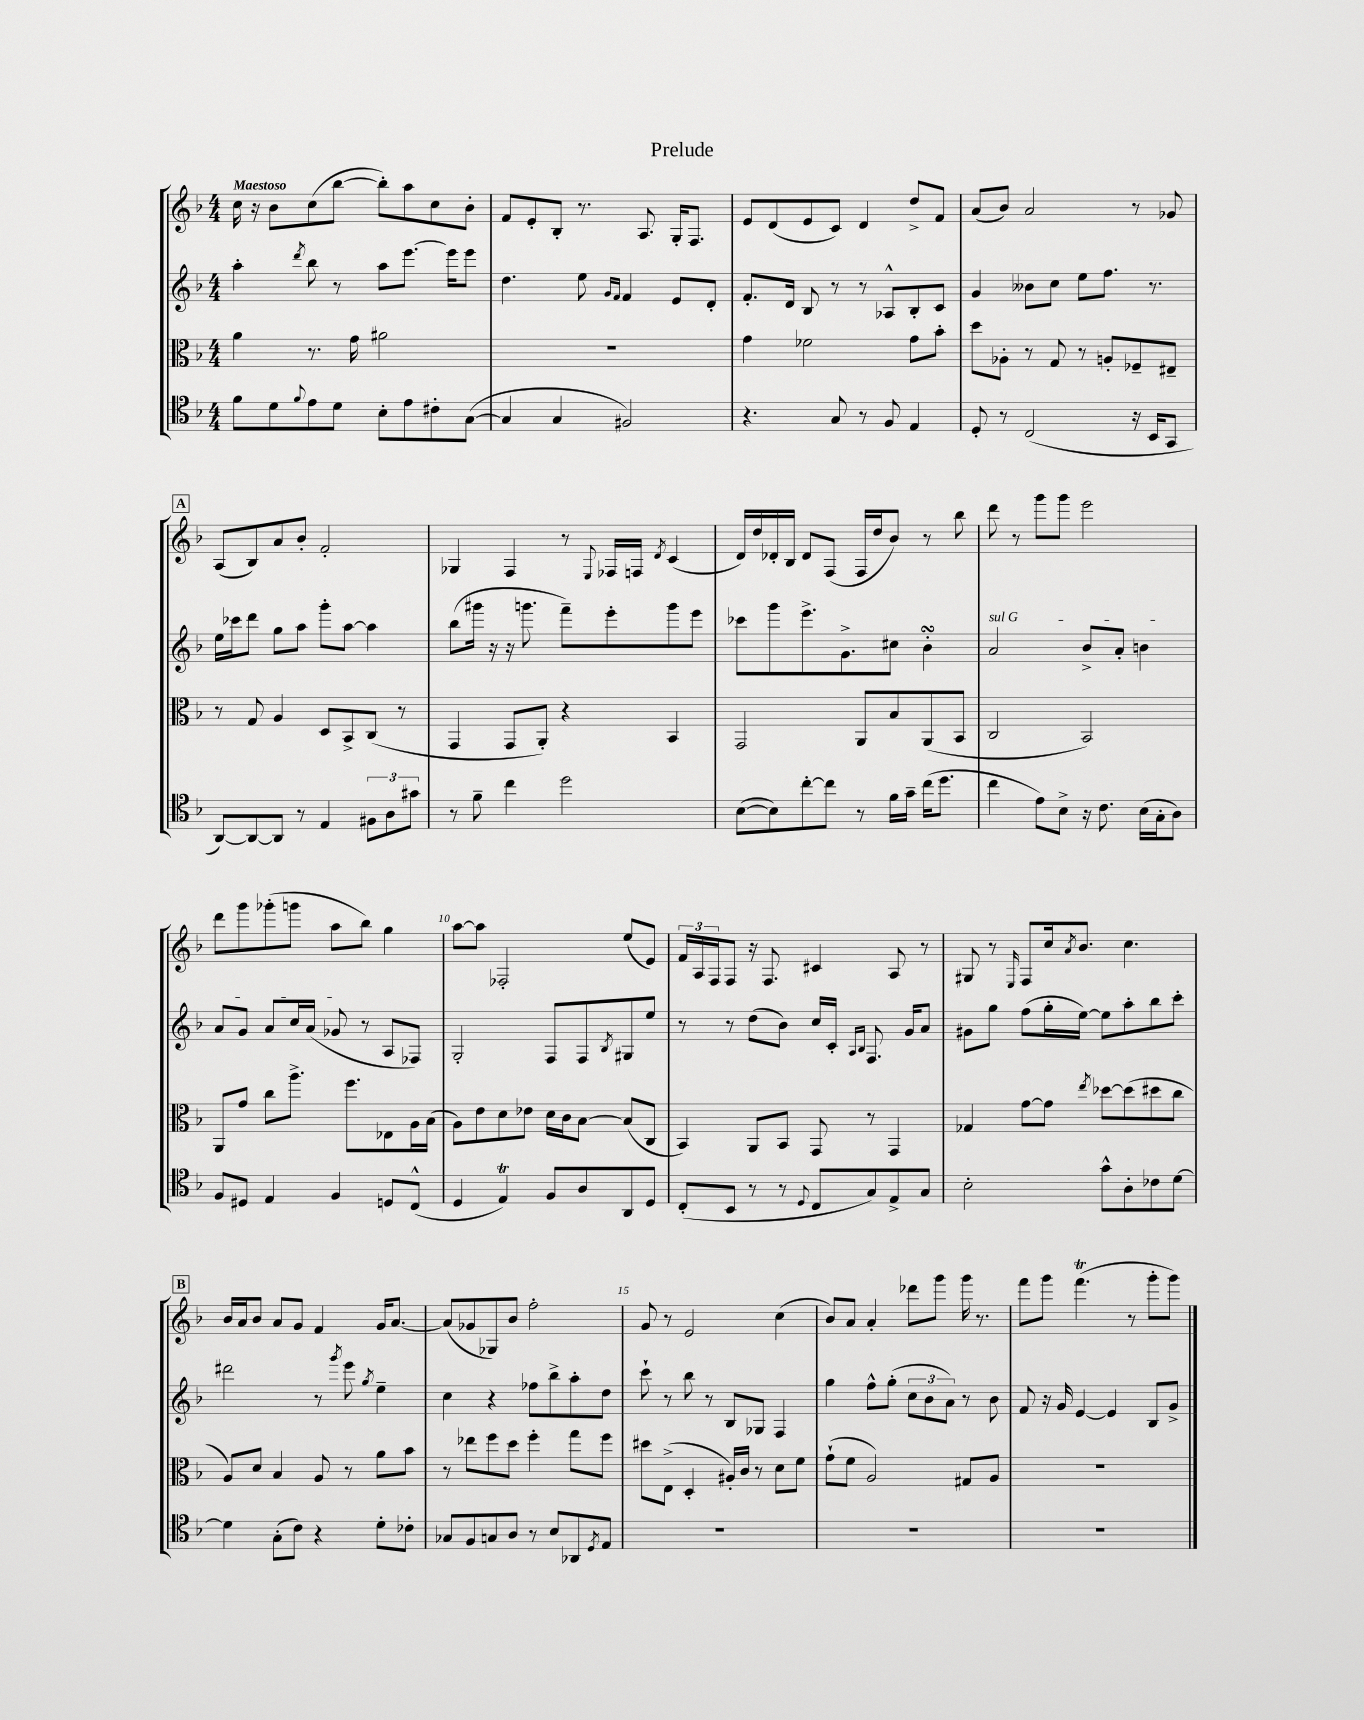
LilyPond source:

\header { title = "Prelude" }
<<
\new StaffGroup <<
\new Staff = "s0" {
    \clef treble \key f \major \numericTimeSignature \time 4/4 \tempo "Maestoso"
    c''16 r16 bes'8 c''8( bes''8~ bes''8-.) a''8 c''8 bes'8-. |
    f'8 e'8-. bes8-. r8. a8. g16-. f8. |
    e'8 d'8( e'8 c'8) d'4 d''8-> f'8 |
    a'8( bes'8) a'2 r8 ges'8 |
    \mark \markup { \box "A" } a8( bes8) a'8 bes'8-. f'2-. |
    ges4 f4 r8 \appoggiatura { e8 } fes16 f16 \acciaccatura { d'8 } c'4( |
    d'16) d''16 des'16-. bes16 des'8 f8( f16 d''16 bes'8) r8 bes''8 |
    d'''8 r8 g'''8 g'''8 e'''2 |
    d'''8 g'''8 ges'''8-.( g'''8 a''8 bes''8) g''4 |
    a''8~ a''8 fes2-. e''8( e'8) |
    \tuplet 3/2 { f'16 a16 f16 } f8 r16 f8. cis'4 a8 r8 |
    gis8 r8 \grace { e16 } f8 c''16 \acciaccatura { a'8 } bes'8. c''4. |
    \mark \markup { \box "B" } bes'16 a'16 bes'8 a'8 g'8 f'4 g'16 a'8.~ |
    a'8( ges'8 ges8) bes'8 f''2-. |
    g'8 r8 e'2 c''4( |
    bes'8) a'8 a'4-. des'''8 g'''8 g'''16 r8. |
    f'''8 g'''8 f'''4.\trill( r8 g'''8-. g'''8) \bar "|." |
}
\new Staff = "s1" {
    \clef treble \key f \major \numericTimeSignature \time 4/4
    a''4-. \acciaccatura { d'''8 } bes''8 r8 a''8 e'''8.~ e'''16 e'''8 |
    d''4. e''8 \grace { g'16 f'16 } f'4 e'8 d'8-. |
    f'8.-. d'16 bes8 r8 r8 aes8-^ bes8-. c'8 |
    g'4 beses'8 c''8 e''8 f''8. r8. |
    \mark \markup { \box "A" } e''16 ces'''16 d'''8 g''8 a''8 g'''8-. a''8~ a''4 |
    bes''8( gis'''16 r16 r16 g'''8. f'''8--) e'''8-. g'''8 e'''8 |
    ces'''8 g'''8 e'''8.-> g'8.-> cis''8 bes'4-.\turn |
    \once \override TextSpanner.bound-details.left.text = \markup { \italic "sul G" } a'2\startTextSpan bes'8-> a'8-. b'4 |
    a'8 g'8 a'8 c''16 a'16( ges'8\stopTextSpan r8 a8 fes8) |
    g2-. f8 f8 \acciaccatura { bes8 } gis8 e''8 |
    r8 r8 d''8( bes'8) c''16 c'16-. \grace { a16 bes16 } f8. g'16 a'8 |
    gis'8 g''8 f''8( g''16-. e''16~) e''8 a''8-. bes''8 c'''8-. |
    \mark \markup { \box "B" } dis'''2 r8 \acciaccatura { g'''8 } e'''8 \acciaccatura { g''8 } e''4-- |
    c''4 r4 fes''8 bes''8-> a''8-. d''8 |
    c'''8-! r8 bes''8 r8 bes8 ges8 f4 |
    g''4 f''8-^ g''8-.( \tuplet 3/2 { c''8 bes'8 a'8) } r8 bes'8 |
    f'8 r16 g'16 e'4~ e'4 bes8 g'8-> \bar "|." |
}
\new Staff = "s2" {
    \clef alto \key f \major \numericTimeSignature \time 4/4
    a'4 r8. g'16 ais'2 |
    R1 |
    g'4 fes'2 g'8 bes'8-. |
    d''8 aes8-. r8 g8 r8 a8-. fes8-- eis8-- |
    \mark \markup { \box "A" } r8 g8 a4 d8 bes,8-> c8( r8 |
    g,4 g,8 a,8-.) r4 bes,4 |
    g,2 a,8 bes8 a,8( bes,8 |
    c2 bes,2) |
    a,8 g'8 c''8 a''8.-> f''8. ees8 a16 bes16( |
    a8) e'8 d'8 ees'8 d'16 c'16 bes8~ bes8( c8 |
    bes,4) a,8 bes,8 g,8 r8 g,4 |
    ges4 g'8~ g'8 \acciaccatura { e''8 } des''8~ des''8( dis''8 c''8 |
    \mark \markup { \box "B" } a8) d'8 bes4 a8 r8 a'8 bes'8 |
    r8 ees''8 f''8 d''8 f''4-. g''8 f''8 |
    dis''8 e8->( d4-. ais16-.) c'16 r8 d'8 f'8 |
    g'8-!( f'8 a2) gis8 a8 |
    R1 \bar "|." |
}
\new Staff = "s3" {
    \clef tenor \key f \major \numericTimeSignature \time 4/4
    f'8 d'8 \appoggiatura { f'8 } e'8 d'8 bes8-. e'8 cis'8-. g8~( |
    g4 g4 fis2) |
    r4. g8 r8 f8 e4 |
    d8-. r8 c2( r16 bes,16 g,8 |
    \mark \markup { \box "A" } a,8~) a,8~ a,8 r8 e4 \tuplet 3/2 { fis8 a8 gis'8 } |
    r8 f'8-- c''4 d''2 |
    bes8~( bes8) c''8~-. c''8 r8 f'16 g'16-- c''16( d''8. |
    c''4 e'8) bes8-> r16 c'8. bes16( g16-. a8) |
    f8 dis8 e4 f4 d8 c8-^( |
    d4 e4\trill) f8 a8 a,8 d8 |
    c8-.( bes,8 r8 r8 \appoggiatura { d8 } c8 g8) e8-> g8 |
    bes2-. g'8-^ a8-. ces'8 d'8~ |
    \mark \markup { \box "B" } d'4 g8-.( c'8) r4 d'8-. ces'8-. |
    ges8 f8 g8 a8 r8 bes8 aes,8 \acciaccatura { d8 } e8 |
    R1 |
    R1 |
    R1 \bar "|." |
}
>>
>>
\layout { \context { \Score \override BarNumber.break-visibility = ##(#f #t #t) barNumberVisibility = #(every-nth-bar-number-visible 5) } }
